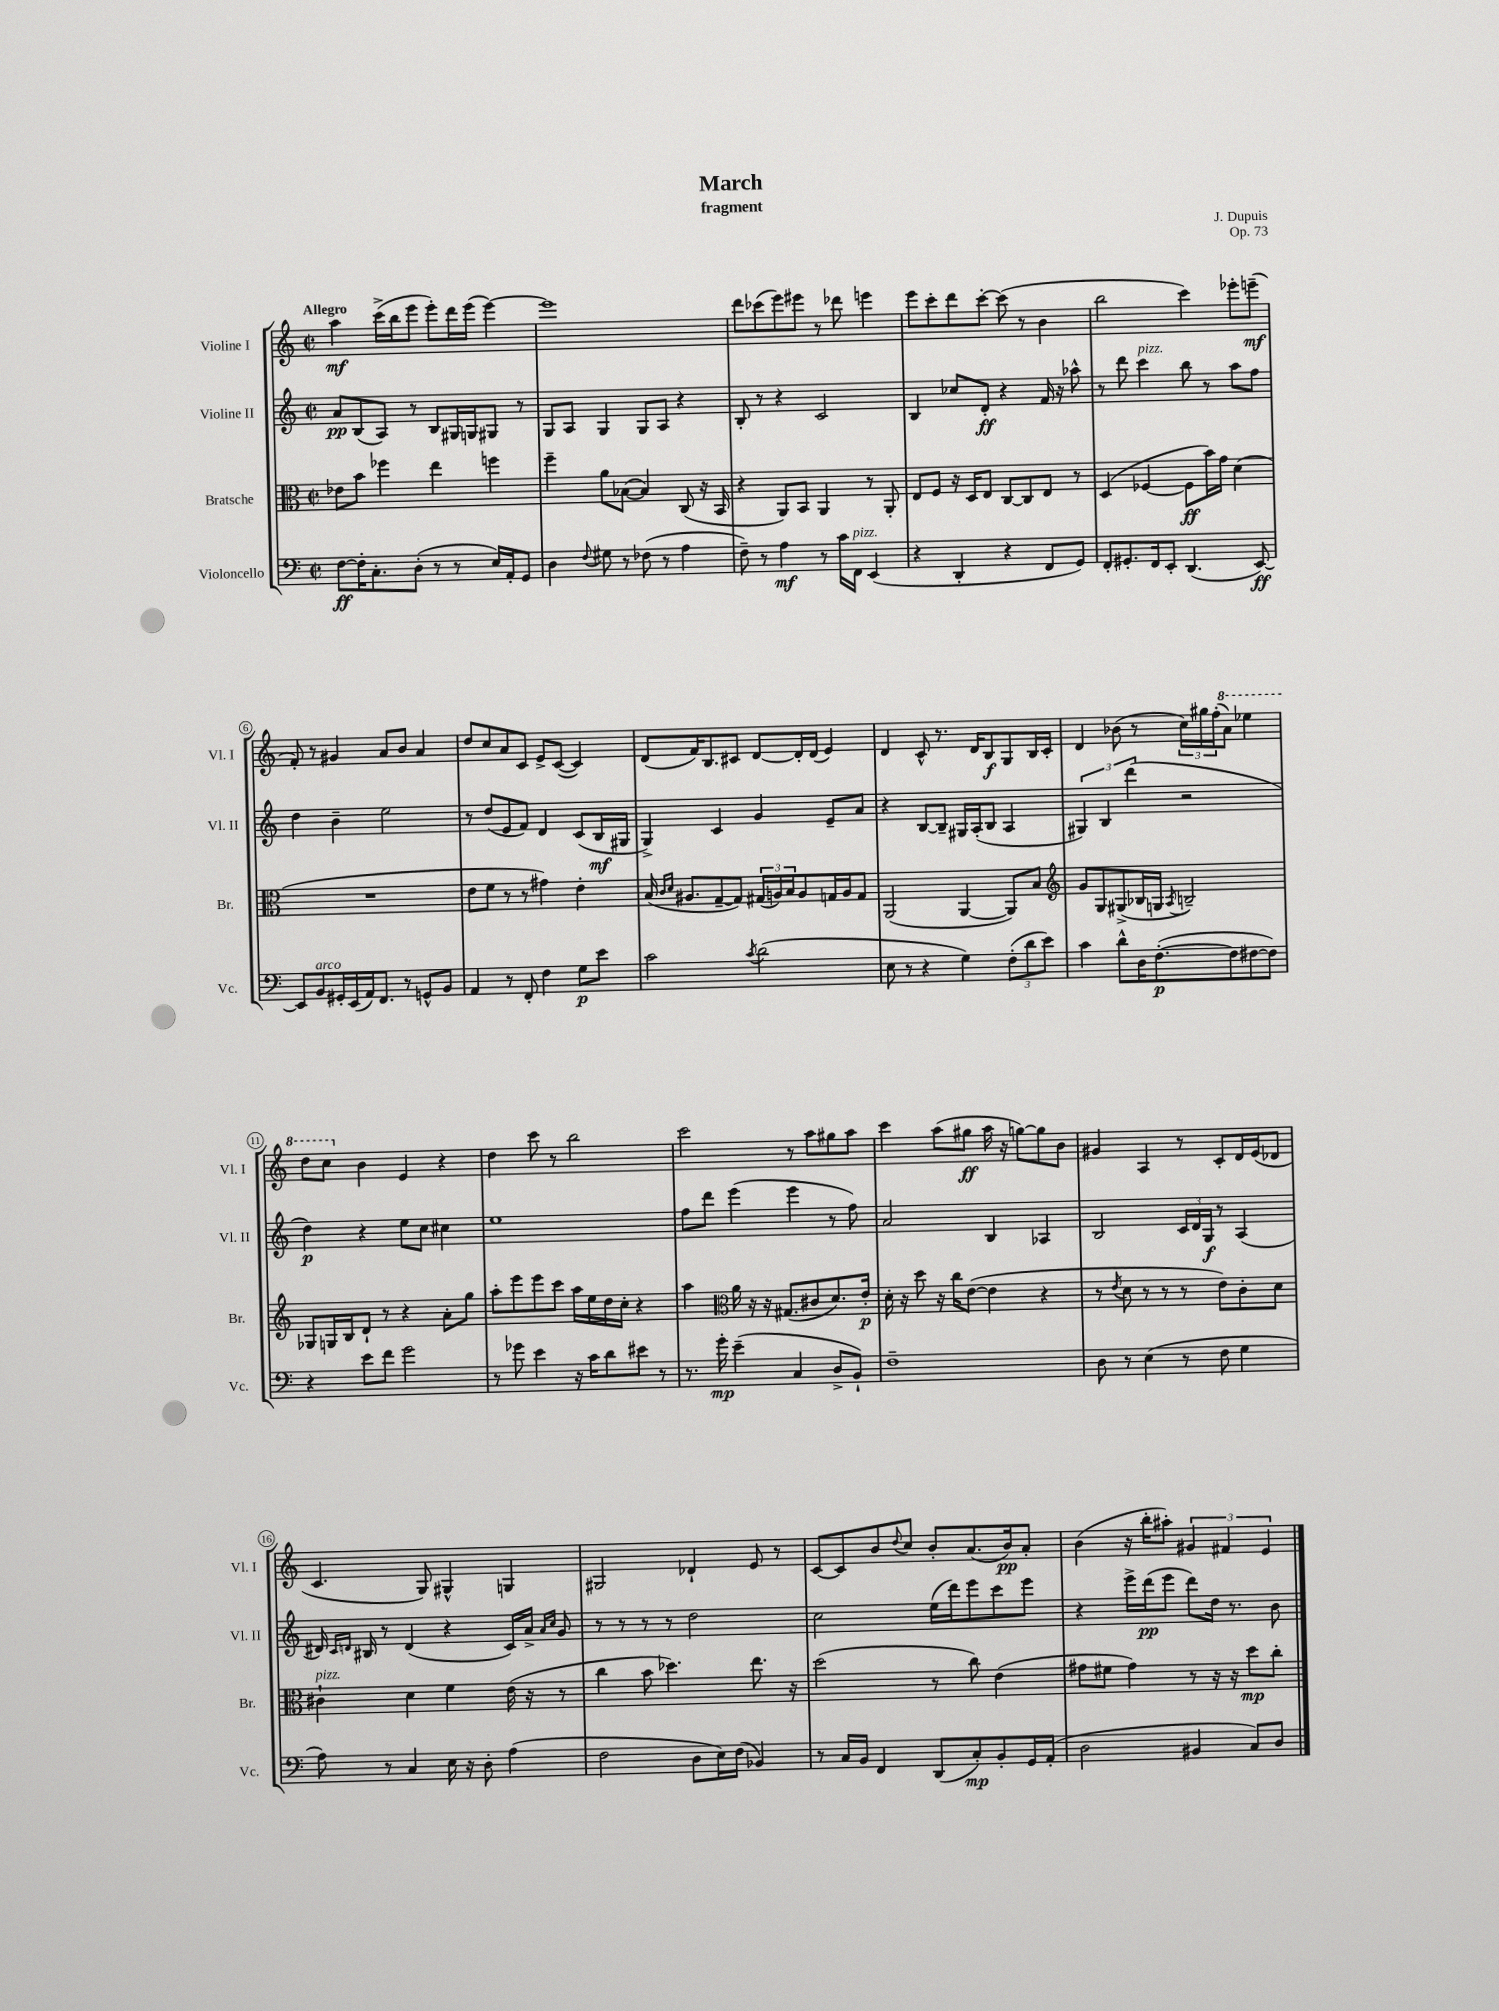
\header { title = "March" composer = "J. Dupuis" subtitle = "fragment" opus = "Op. 73" }
<<
\new StaffGroup <<
\new Staff = "s0" \with { instrumentName = "Violine I" shortInstrumentName = "Vl. I" } {
    \clef treble \key c \major \defaultTimeSignature \time 2/2 \tempo "Allegro"
    a''4\mf c'''16->( b''16 e'''8 e'''8-.) d'''16 e'''16( e'''4~) |
    e'''1 |
    d'''8 ces'''8( e'''8) eis'''8 r8 des'''8 e'''4 |
    e'''8 c'''8-. d'''8 c'''8~-. c'''8( r8 b'4 |
    b''2 c'''4) ees'''8-. e'''8--\mf( |
    f'8-.) r8 gis'4 a'8 b'8 a'4 |
    d''8 c''8 a'8 c'8 e'8-> c'8~( c'4) |
    d'8( f'16) b8. cis'8 d'8~ d'16-. d'16( e'4) |
    d'4 c'8-^ r8. d'16 b8\f g8 b16 c'16-. |
    d'4 bes'8( r8 \tuplet 3/2 { c''16) gis''16 f''16-.( } \ottava #1 a''8) ees'''4 |
    d'''8 c'''8 \ottava #0 b'4 e'4 r4 |
    d''4 c'''8 r8 b''2 |
    c'''2 r8 a''8 gis''8 a''8 |
    c'''4 a''8( gis''8\ff a''16 r16 g''8~) g''8 b'8 |
    gis'4 a4 r8 c'8-. d'16 e'16( des'8 |
    c'4. g8) gis4-^ g4 |
    gis2 des'4-! e'8 r8 |
    c'8~ c'8 b'8 \appoggiatura { d''8 } c''8 b'8-. a'8.( b'16\pp) a'8-. |
    b'4( r16 b''16-. ais''8-.) \tuplet 3/2 { gis'4 fis'4 e'4 } \bar "|." |
}
\new Staff = "s1" \with { instrumentName = "Violine II" shortInstrumentName = "Vl. II" } {
    \clef treble \key c \major \defaultTimeSignature \time 2/2
    a'8\pp b8( a8) r8 b8 gis16 g16 gis8 r8 |
    g8 a8 g4 g8 a8 r4 |
    b8-. r8 r4 c'2 |
    b4 ces''8 d'8-.\ff r4 f'16 r16 aes''8-^ |
    r8 d'''8 c'''4^\markup { \italic "pizz." } b''8 r8 a''8 f''8 |
    d''4 b'4-- e''2 |
    r8 d''8( e'8 f'8) d'4 c'8( b16\mf gis16 |
    g4->) c'4 g'4 e'8-- a'8 |
    r4 b8~ b8-- gis16 a16-.( b8 a4 |
    \tuplet 3/2 { gis4) b4 d'''4( } r2 |
    d''4\p) r4 e''8 c''8 cis''4 |
    e''1 |
    f''8 d'''8 e'''4( e'''4 r8 f''8) |
    a'2 b4 aes4 |
    b2 \tuplet 3/2 { c'16 d'16 g16\f } r8 a4( |
    dis'16) \grace { c'16 d'16 } bis16 r8 d'4( r4 c'16) a'16-> \grace { a'16 c''16 } g'8 |
    r8 r8 r8 r8 d''2 |
    c''2 e''16( d'''16) e'''8 c'''8 e'''8 |
    r4 e'''16-> d'''16\pp( e'''8 d'''8) d''16 r8. b'8 \bar "|." |
}
\new Staff = "s2" \with { instrumentName = "Bratsche" shortInstrumentName = "Br." } {
    \clef alto \key c \major \defaultTimeSignature \time 2/2
    ees'8 b'8 fes''4 e''4 f''4 |
    f''4-- a'8 bes8~( bes4) c8( r16 b,16 |
    r4 a,8) b,8 a,4 r8 a,8-. |
    e8 f8 r16 d16 e8 c8~ c8 e8 r8 |
    d4( fes4~ fes8\ff b'16) g'16 d'4( |
    R1 |
    e'8 f'8 r8 r8 gis'4) e'4-. |
    b16( \grace { c'16 d'16 } ais8. g8~-- g8) \tuplet 3/2 { gis16( a16) b16 } a8 g16 a16 g8 |
    a,2( a,4~ a,8) b8 |
    \clef treble g'8 g8 gis8->( bes16 g16 \acciaccatura { a8 } b2--) |
    ges8 g16 b16 d'8-! r8 r4 a'8-. g''8 |
    a''8-. e'''8 e'''8 c'''8 a''16 e''16 d''16 c''16-. r4 |
    a''4 \clef alto a'16 r16 r16 gis8.( cis'8 d'8.) e'16-.\p |
    d'16-. r16 d''8 r16 c''16 e'8~( e'4 r4 |
    r8 \acciaccatura { e'8 } d'8 r8 r8 r8 e'8) c'8-. d'8 |
    cis'4-!^\markup { \italic "pizz." } d'4 f'4 e'16( r16 r8 |
    c''4 b'8 des''4.) e''8. r16 |
    d''2( r8 c''8) e'4( |
    gis'8 fis'8 gis'4) r8 r16 r16 d''8\mp c''8-. \bar "|." |
}
\new Staff = "s3" \with { instrumentName = "Violoncello" shortInstrumentName = "Vc." } {
    \clef bass \key c \major \defaultTimeSignature \time 2/2
    f8~\ff f16-. c8.-. d8-.( r8 r8 e16) a,16-. g,8 |
    d4 \appoggiatura { f8 } gis8 r8 fes8( r8 a4 |
    f8--) r8 a4\mf r8 c'16 f,16^\markup { \italic "pizz." } e,4( |
    r4 d,4-. r4 f,8 g,8) |
    f,8-. gis,8.-. f,16 e,8-. d,4.( e,8~\ff) |
    e,8 b,8^\markup { \italic "arco" } gis,16-. e,16( a,16) f,8. r8 g,8-^ b,8 |
    a,4 r8 f,8-. f4 g8\p e'8 |
    c'2 \acciaccatura { c'8 } d'2( |
    e8 r8 r4 g4) \tuplet 3/2 { f8-.( d'8 e'8) } |
    c'4 d'8-^ d16 f8.~-.\p( f8 fis8~ fis8) |
    r4 e'8 f'8 g'2 |
    r8 ges'8 e'4 r16 c'16 d'8 eis'8 r8 |
    r8. g'16-.\mp e'4--( c4 d8-> b,8-!) |
    f1-- |
    d8 r8 e4( r8 f8 g4 |
    a8) r8 c4 e16 r16 d8-. a4( |
    f2 d8 e16) f16( bes,4) |
    r8 c16 b,16 f,4 d,8( c8-.\mp) b,8-. g,16 a,16-.( |
    d2 bis,4 c8) d8 \bar "|." |
}
>>
>>
\layout { \context { \Score \override BarNumber.stencil = #(make-stencil-circler 0.1 0.3 ly:text-interface::print) } }
